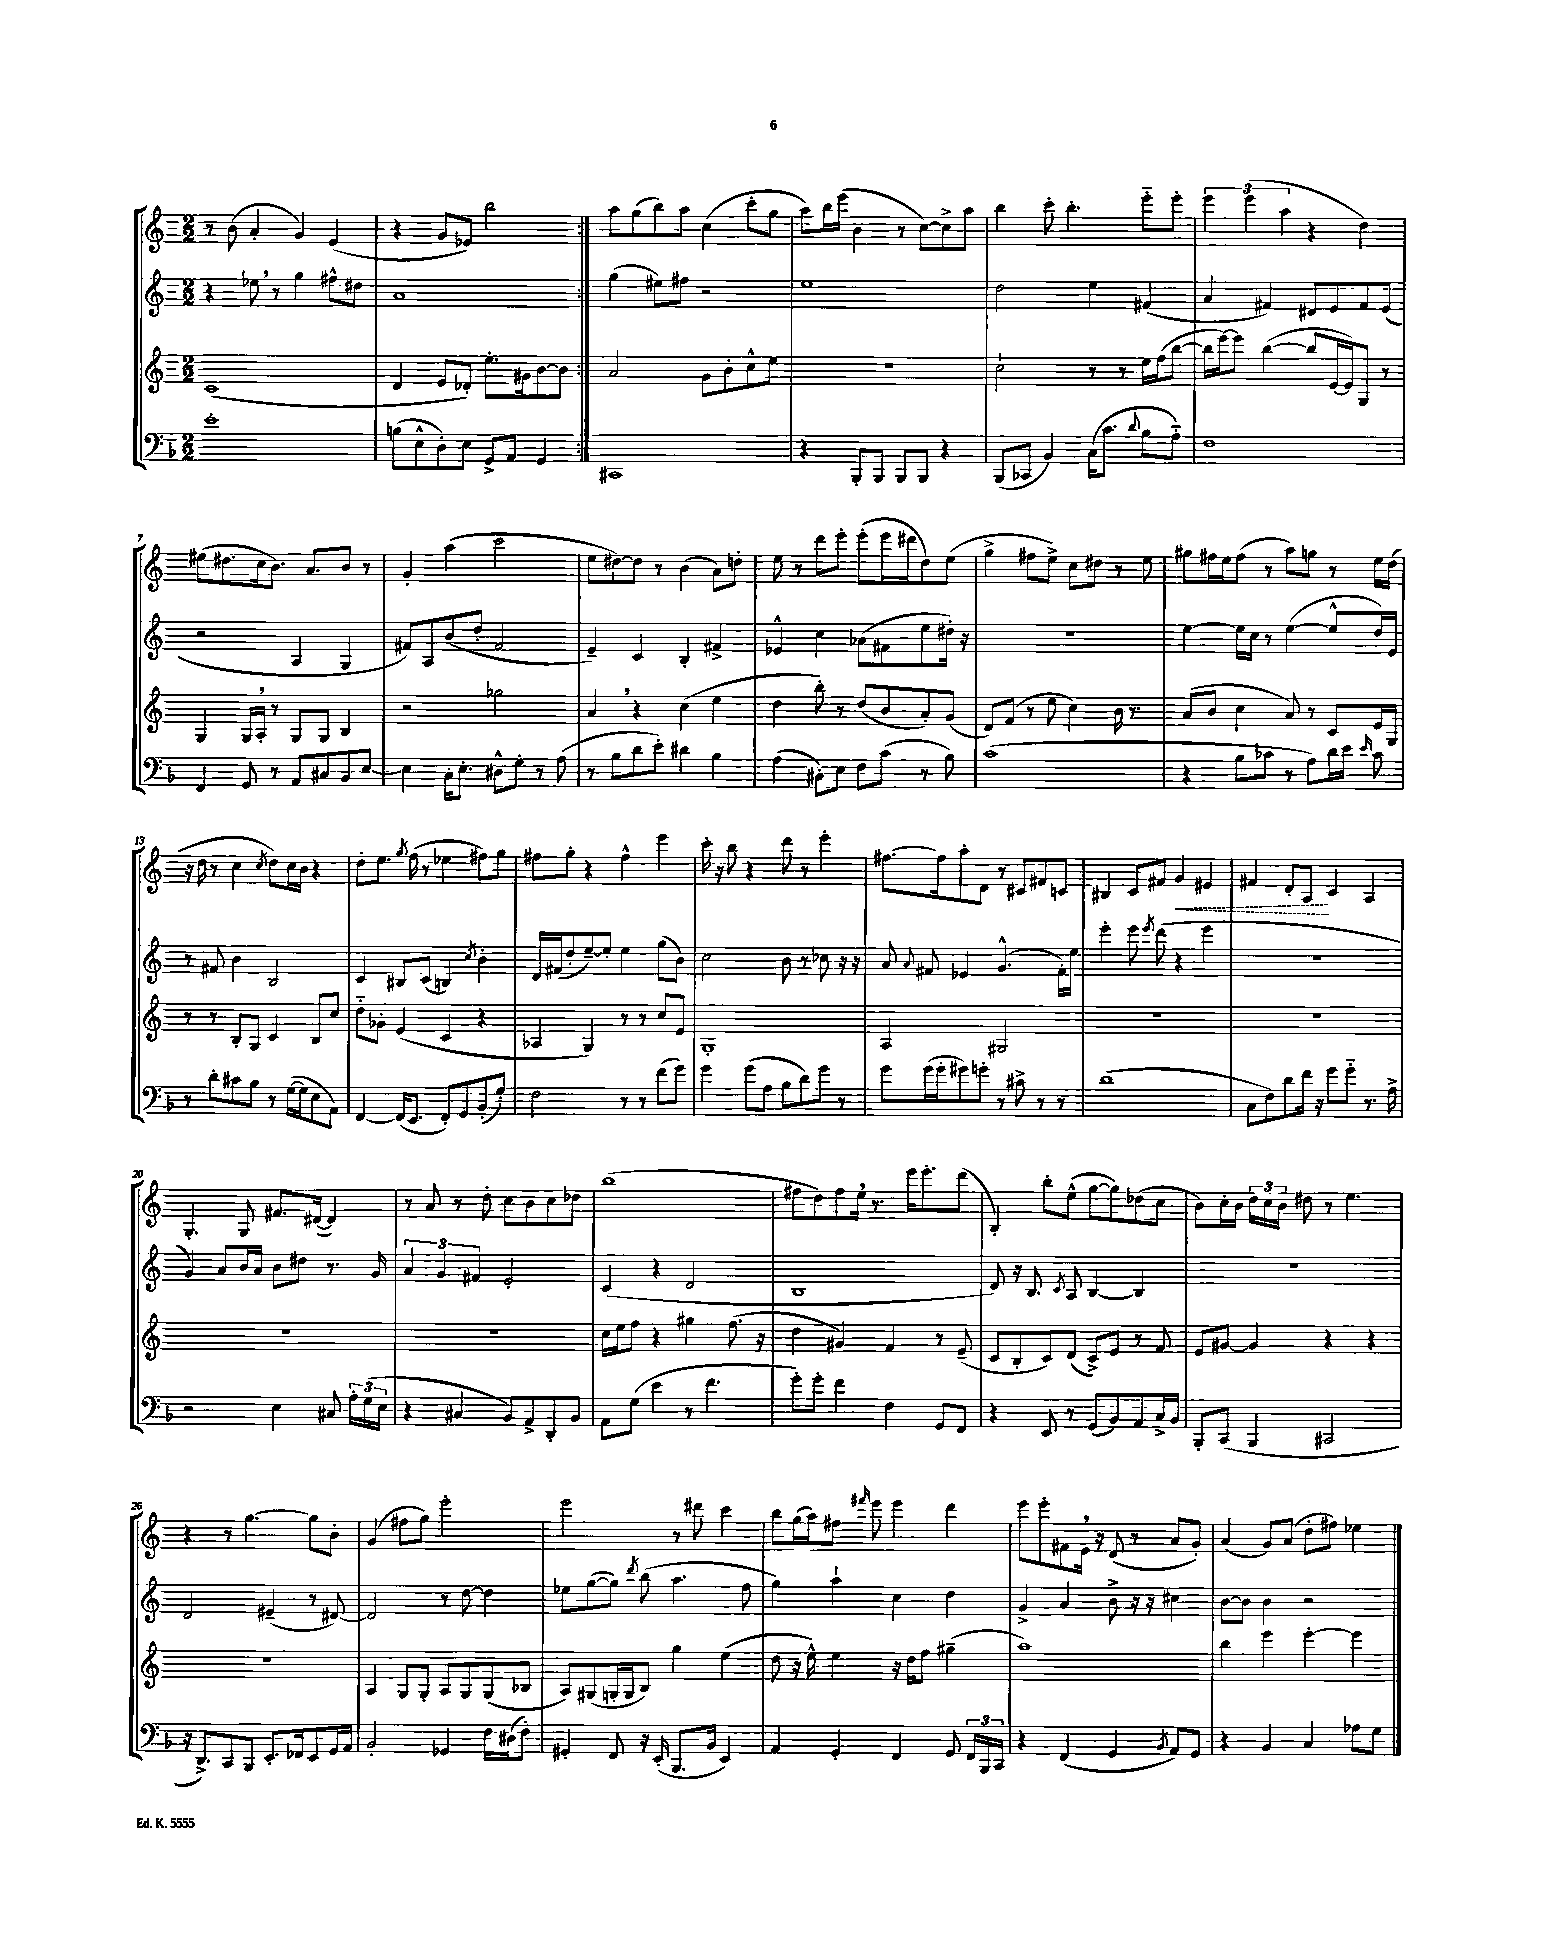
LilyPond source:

<<
\new StaffGroup <<
\new Staff = "s0" {
    \clef treble \key c \major \numericTimeSignature \time 2/2
    \autoBeamOff \repeat volta 2 { r8 b'8( a'4-. g'4) e'4( |
    r4 g'8[ ees'8]) b''2 | }
    a''8[ g''8( b''8) a''8] c''4( c'''8[-. g''8] |
    a''8[) b''16 e'''16]( b'4 r8 c''8[~) c''8-> a''8] |
    b''4 c'''8-. b''4.-. e'''8[-_ e'''8]-. |
    \tuplet 3/2 { e'''4 e'''4( a''4 } r4 d''4) |
    eis''8[( dis''8. c''16 b'8.]) a'8.[ b'8] r8 |
    g'4-. a''4( c'''2 |
    e''8[ dis''8~) dis''8] r8 b'4( a'8[) d''8]-. |
    e''8 r8 d'''8[ e'''8]-. e'''8[-.( e'''16 dis'''16 d''8) e''8]( |
    g''4-> fis''8[ e''8]->) c''8[ dis''8] r8 e''8 |
    gis''8[ fis''16 e''16 fis''8]( r8 a''8[) g''8] r8 e''16[ d''16]( |
    r16 d''16 r8 c''4 \acciaccatura { c''8 } d''8[) c''16 b'16] r4 |
    d''8[-. e''8.] \acciaccatura { g''8 } f''16( r8 ees''4 fis''8[) g''8] |
    fis''8[ g''8]-. r4 fis''4-^ e'''4 |
    c'''16-. r16 b''8 r4 d'''8 r8 e'''4-. |
    fis''8.[~ fis''16 a''8-. d'8] r8 cis'8[ fis'8 c'8] |
    bis4 c'8[ fis'8] \once \override Hairpin.style = #'dashed-line g'4\< eis'4 |
    fis'4 d'8[-. a8]\! c'4 a4 |
    g4.-. g8 fis'8.[ dis'16]~( dis'4) |
    r8 a'8 r8 d''8-. c''8[ b'8 c''8 des''8] |
    b''1( |
    fis''8[ d''8) fis''8 e''16] \breathe r8. e'''16[ e'''8.-. d'''8]( |
    b4-.) b''8[-. e''8]-^( g''8[~ g''8) des''8( c''8] |
    b'8[) c''16-. b'16] \tuplet 3/2 { d''16[ c''16 b'16] } dis''8 r8 e''4. |
    r4 r8 g''4.~ g''8[ b'8]-. |
    g'4( fis''8[ g''8]) e'''2-. |
    e'''2 r8 dis'''8 c'''4 |
    b''8[ g''16( a''16) fis''8] \grace { fis'''16 } e'''8 e'''4 d'''4 |
    e'''8[ e'''8-. fis'8 e'16] \breathe r16 d'8( r8 a'8[ g'8]-.) |
    a'4( g'8[) a'8]( d''8[-. fis''8]) ees''4 \bar "|." |
}
\new Staff = "s1" {
    \clef treble \key c \major \numericTimeSignature \time 2/2
    \autoBeamOff \repeat volta 2 { r4 ees''8 \breathe r8 g''4 fis''8[-^ dis''8] |
    a'1 | }
    g''4( eis''8[) fis''8] r2 |
    e''1 |
    d''2 e''4 fis'4( |
    a'4 fis'4) dis'8[ e'8 fis'8 e'8]( |
    r2 a4 g4 |
    fis'8[) a8 b'8( d''8]-. fis'2 |
    e'4--) c'4 b4-. fis'4-> |
    ees'4-^ c''4 aes'8[( fis'8 e''8 dis''16]-.) r16 |
    r1 |
    e''4~ e''16[ c''16] r8 e''4~( e''8[-^ d''16) e'16] |
    r8 fis'8 b'4 b2 |
    c'4 bis8[ c'8]( b4) \acciaccatura { c''8 } b'4-. |
    d'16[ fis'16( d''8-. e''8~--) e''8]-. e''4 g''8[( b'8]) |
    c''2 b'8 r8 ces''8 r16 r16 |
    a'8 \appoggiatura { a'8 } fis'8 ees'4 g'4.-^( fis'16[-.) e''16] |
    e'''4-. e'''8 \acciaccatura { e'''8 } d'''8( r4 e'''4 |
    r1 |
    g'4) a'8[ b'16 a'16] b'8[ dis''8] r8. g'16 |
    \tuplet 3/2 { a'4 g'4 fis'4 } e'2-. |
    c'4( r4 d'2 |
    b1 |
    d'8) r16 b8. \acciaccatura { c'8 } a8 b4~ b4 |
    r1 |
    d'2 eis'4--( r8 dis'8~) |
    dis'2 r8 d''8~ d''4 |
    ees''8[ g''8~( g''8]) \acciaccatura { d'''8 } b''8( a''4. f''8 |
    g''4) a''4-! c''4 d''4 |
    g'4-> a'4 b'8-> r16 r16 cis''4 |
    b'8[~ b'8] b'4 r2 \bar "|." |
}
\new Staff = "s2" {
    \clef treble \key c \major \numericTimeSignature \time 2/2
    \autoBeamOff \repeat volta 2 { c'1( |
    d'4 e'8[ des'8]-.) e''8.[-. gis'16 b'8~ b'8] | }
    a'2 g'8[ b'8-. c''8-^ e''8] |
    R1 |
    c''2-! r8 r8 e''16[ f''16( b''8]~ |
    b''16[ e'''16~) e'''8] b''4~( b''8[ e'16~ e'16) g8] r8 |
    g4 g16[ a16]-. \breathe r8 g8[ g8] b4 |
    r2 ges''2 |
    a'4 \breathe r4 c''4( e''4 |
    d''4 b''8-.) r8 d''8[( b'8 a'8-.) g'8]( |
    d'8[) f'8]( r8 e''8 c''4) b'16 r8. |
    a'8[( b'8] c''4 a'8) r8 c'8[ e'16 g16] |
    r8 r8 b8[-. g8] c'4 b8[ c''8] |
    d''8[-_ ges'8]-. e'4( c'4 r4 |
    aes4 g4) r8 r8 c''8[ e'8] |
    g1-. |
    a2 gis2 |
    R1 |
    R1 |
    R1 |
    R1 |
    c''16[ e''16 f''8] r4 gis''4 f''8.( r16 |
    d''4 gis'4) f'4 r8 e'8--( |
    c'8[ b8-. c'8) d'8]( c'8[->) e'8] r8 f'8 |
    e'8[ gis'8]~ gis'4 r4 r4 |
    r1 |
    a4 g8[ g8]-. a8[ g8 g8( bes8] |
    a8[) gis8( g16-. g16 b8]) g''4 e''4( |
    d''8 r16 e''16-^) e''4 r16 d''16[ f''8] gis''4--( |
    a''1) |
    b''4 e'''4 e'''4~-. e'''4 \bar "|." |
}
\new Staff = "s3" {
    \clef bass \key f \major \numericTimeSignature \time 2/2
    \autoBeamOff \repeat volta 2 { e'1-. |
    b8[( e8-^ d8-.) e8] g,8[-> a,8] g,4 | }
    cis,1 |
    r4 bes,,8[-. bes,,8] bes,,8[ bes,,8] r4 |
    bes,,8[( ces,8] bes,4) c16[( c'8.] \appoggiatura { d'8 } bes8[ a8]-_) |
    f1 |
    f,4 g,8 r8 a,8[ cis8 bes,8 e8]~ |
    e4 c16[-. e8.]-. dis8[-^ g8]-. r8 a8( |
    r8 bes8[ d'8 e'8]-.) dis'4 bes4 |
    a4( cis8[-.) e8] f8[ c'8]( r8 bes8) |
    c'1( |
    r4 bes8[ ces'8] r8 a8[) d'16 e'16] \grace { e'16 } ces'8 |
    r8 d'8[-. cis'8 bes8] r8 g16[~( g16 e8 a,8]) |
    f,4~ f,16[( e,8.] f,8[-.) g,8 bes,8-.( g8]-.) |
    f2 r8 r8 f'8[( g'8]) |
    g'4 g'8[( a8] bes8[ d'8) g'8] r8 |
    g'8[ g'16( g'16-. gis'8) g'8]-. r8 cis'8-> r8 r8 |
    d'1( |
    c8[ f8) d'8 f'16] r16 g'8[ g'8]-_ r8. a16-> |
    r2 e4 cis8 \tuplet 3/2 { a16[-. g16( e16] } |
    r4 cis4 bes,8[) a,8-> d,8-. bes,8] |
    a,8[ g8]( e'4 r8 f'4. |
    g'8[-.) g'8]-. f'4 f4 g,8[ f,8] |
    r4 e,8 r8 g,8[( bes,8) a,8 c16-> bes,16] |
    bes,,8[-. c,8]( bes,,4 cis,2 |
    r16 d,8.[->) c,8 bes,,8] e,8.[-. fes,16 e,8 g,16 a,16] |
    bes,2-. ges,4 f16[ dis16( f8]-.) |
    gis,4-. f,8 r16 e,16-.( bes,,8.[ bes,16] e,4) |
    a,4 g,4-. f,4 g,8 \tuplet 3/2 { f,16[ bes,,16 c,16] } |
    r4 f,4( g,4 \acciaccatura { bes,8 } a,8[) g,8] |
    r4 bes,4 c4 aes8[ g8] \bar "|." |
}
>>
>>
